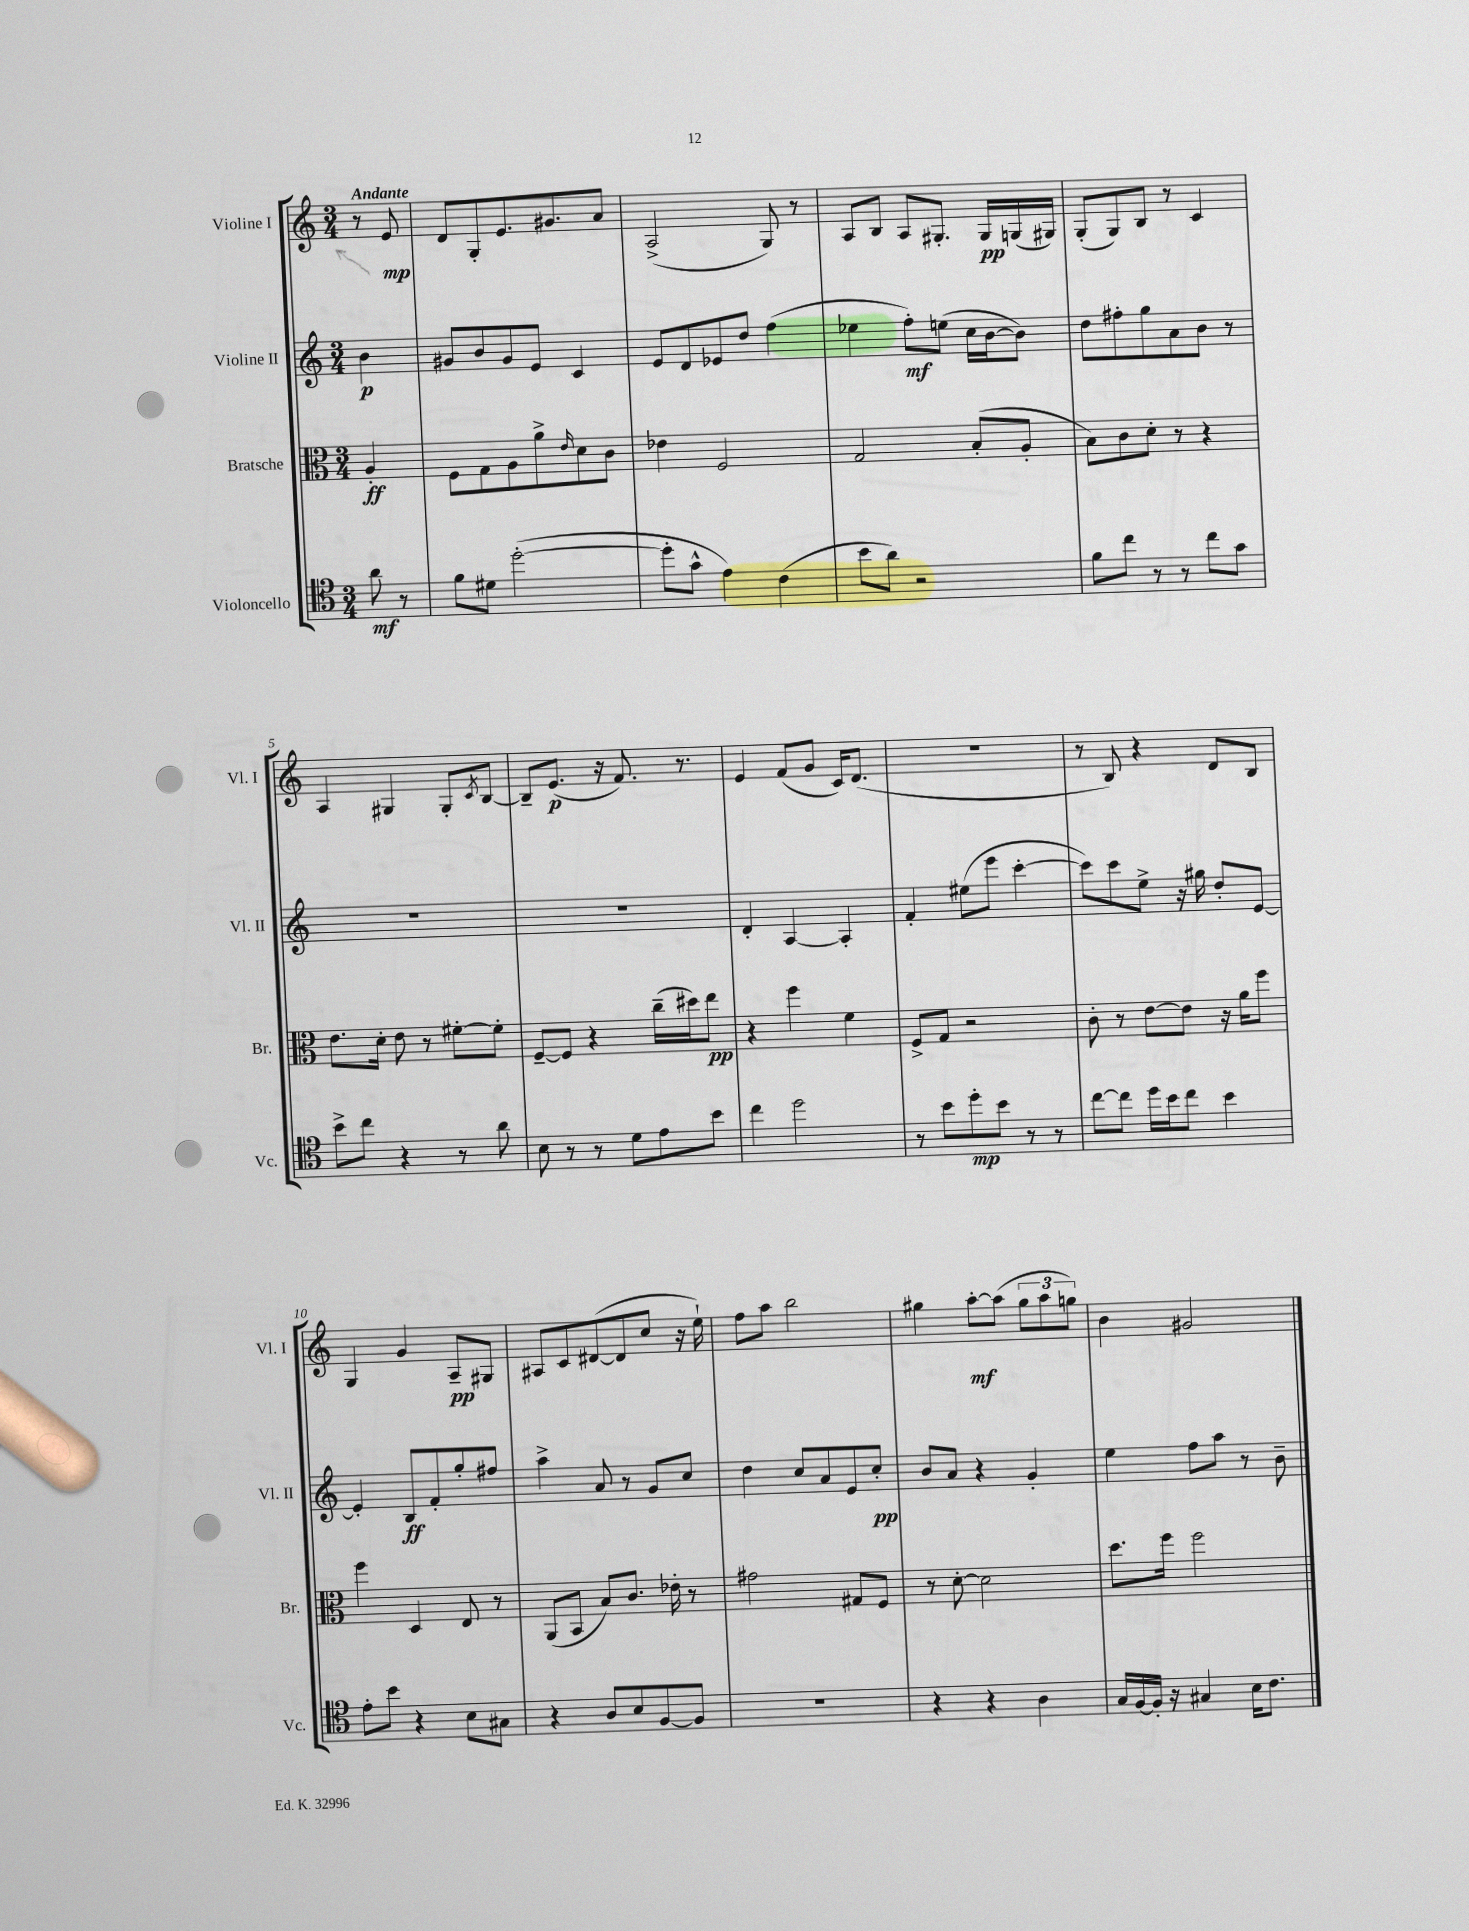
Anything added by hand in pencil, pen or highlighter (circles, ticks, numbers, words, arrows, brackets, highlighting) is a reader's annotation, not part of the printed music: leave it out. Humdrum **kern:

**kern	**kern	**kern	**kern
*staff4	*staff3	*staff2	*staff1
*clefC4	*clefC3	*clefG2	*clefG2
*k[]	*k[]	*k[]	*k[]
*M3/4	*M3/4	*M3/4	*M3/4
8a	4A'	4b	8r
8r	.	.	8e
=	=	=	=
8f	8F	8g#	8d
8d#	8G	8b	8G'
([2dd'	8A	8g#	8.e
.	8a^	8e	.
.	.	.	8.g#
.	16qqe	.	.
.	8d	4c	.
.	8c	.	8a
=	=	=	=
8dd']	4e-	8e	(2A^
8g^^	.	8d	.
4e)	2F	8e-	.
.	.	8dd	.
(4c	.	(4ff	8G)
.	.	.	8r
=	=	=	=
8b	2G	4ee-	8A
8a)	.	.	8B
2r	.	8ff')	8A
.	.	(8ee	8.G#'
.	(8B'	16cc	.
.	.	[16b	16G#
.	8A'	8b])	(16G
.	.	.	16G#)
=	=	=	=
8f	8B)	8dd	(8G'
8cc	8c	8ff#'	8G)
8r	8d'	8gg	8B
8r	8r	8a	8r
8cc	4r	8b	4c
8g	.	8r	.
=	=	=	=
8b^	8.e	2.r	4A
8cc	.	.	.
.	16d'	.	.
4r	8e	.	4G#
.	8r	.	.
8r	[8f#'	.	8G#'
.	.	.	8qc
8a	8f#']	.	[8B
=	=	=	=
8B	[8F~	2.r	8B~]
8r	8F]	.	(8.e
8r	4r	.	.
.	.	.	16r
8d	.	.	8.f)
8e	(16cc~	.	.
.	16dd#)	.	8.r
8b	8ee	.	.
=	=	=	=
4cc	4r	4d'	4e
2dd	4ff	[4A	(8f
.	.	.	8g
.	4f	4A']	16c)
.	.	.	(8.d
=	=	=	=
8r	8F^	4f'	2.r
8b	8G	.	.
8dd'	2r	(8ee#	.
8b	.	8eee	.
8r	.	[4ccc'	.
8r	.	.	.
=	=	=	=
[8cc	8c'	8ccc])	8r
8cc]	8r	8ccc	8B)
16dd	[8e	8ee^	4r
16b	.	.	.
8cc	8e]	16r	.
.	.	16gg#	.
4b	16r	8dd'	8d
.	16a	.	.
.	8ff	[8e	8B
=	=	=	=
8e'	4ff	4e']	4G
8b	.	.	.
4r	4D	8B	4g
.	.	8f'	.
8B	8E	8gg'	8A~
8G#	8r	8ff#	8G#
=	=	=	=
4r	(8AA	4aa^	8A#
.	8BB	.	8c
8A	8B)	8a	([8d#
8B	8.c	8r	8d#]
[8F	.	8g	8cc
.	16e-'	.	.
8F]	8r	8cc	16r
.	.	.	16ee`)
=	=	=	=
2.r	2g#	4dd	8ff
.	.	.	8aa
.	.	8cc	2bb
.	.	8a	.
.	8G#	8e	.
.	8F	8cc'	.
=	=	=	=
4r	8r	8b	4gg#
.	[8d'	8a	.
4r	2d]	4r	[8aa'
.	.	.	(8aa]
4A	.	4g'	12gg#
.	.	.	12aa
.	.	.	12gg)
=	=	=	=
16G	8.dd	4ee	4b
[16F	.	.	.
16F']	.	.	.
16r	16ff	.	.
4G#	2ff	8ff	2g#
.	.	8aa	.
16B	.	8r	.
8.c	.	.	.
.	.	8b~	.
==	==	==	==
*-	*-	*-	*-
